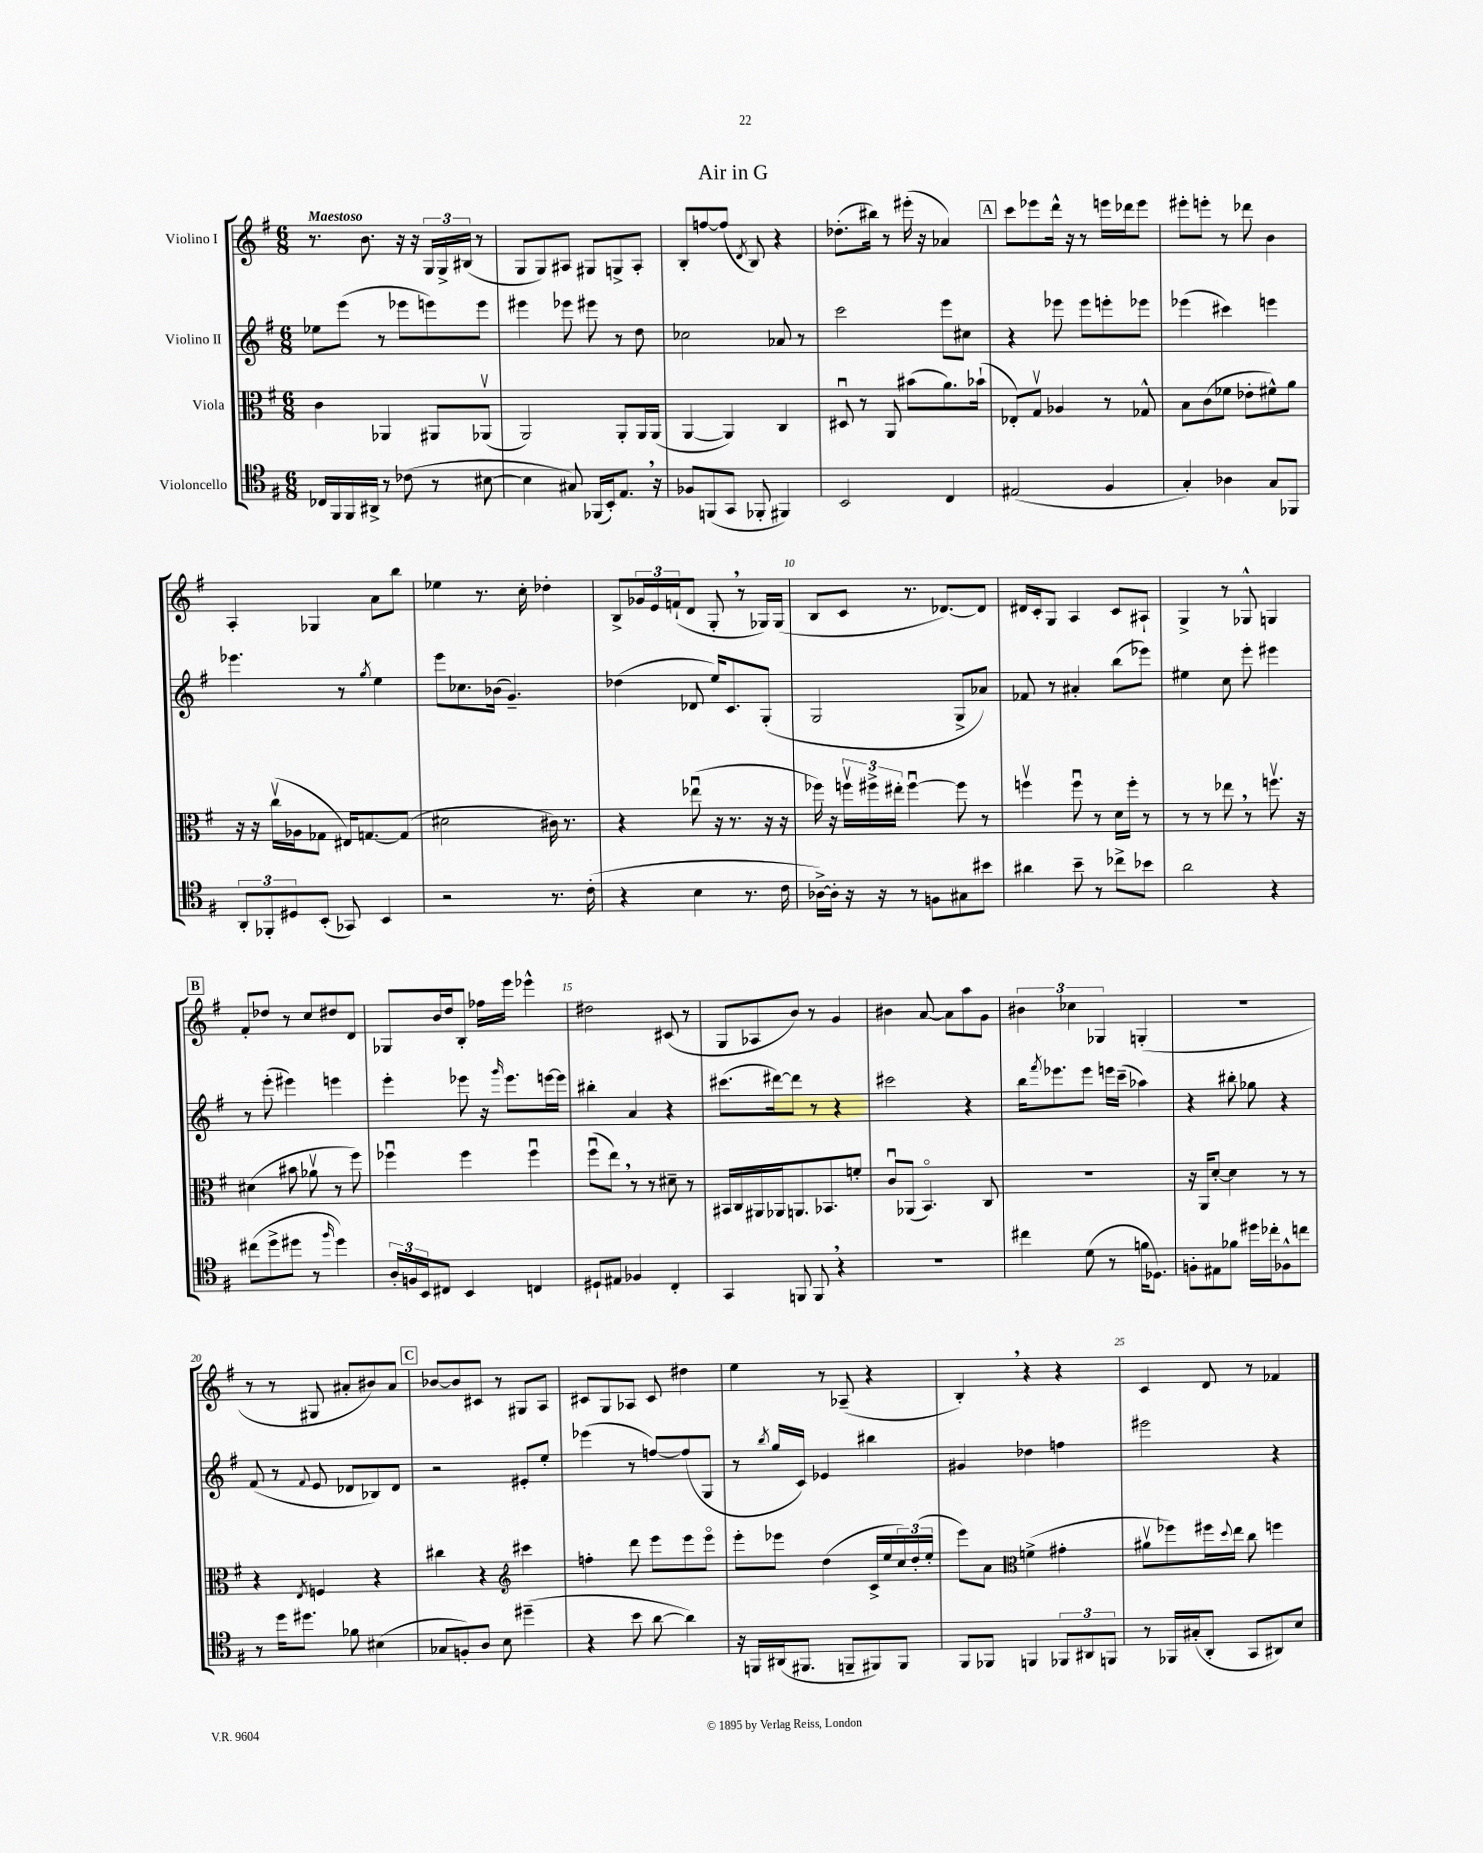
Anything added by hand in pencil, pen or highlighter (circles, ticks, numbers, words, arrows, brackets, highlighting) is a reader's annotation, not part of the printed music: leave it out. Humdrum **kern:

**kern	**kern	**kern	**kern
*staff4	*staff3	*staff2	*staff1
*clefC4	*clefC3	*clefG2	*clefG2
*k[f#]	*k[f#]	*k[f#]	*k[f#]
*M6/8	*M6/8	*M6/8	*M6/8
16C-	4c	8ee-	8.r
16FF#	.	.	.
16FF#	.	(8eee	.
16AA#^	.	.	8.b
8r	4AA-	8r	.
(8c-	.	8eee-	16r
.	.	.	16r
8r	8AA#	8eee)	24G
.	.	.	24G^
.	.	.	(24B#
[8B#	(8AA-v	8eee	8r
=	=	=	=
4B#]	2AA)	4eee#	8G
.	.	.	8G)
8G#)	.	8eee-	8A#
(16FF-	.	8eee#	8G#
16BB')	.	.	.
8.E	8AA'	8r	8G^
.	16AA	8dd	8A#'
16r	(16AA	.	.
=	=	=	=
8F-	[4AA	2cc-	8B'
(8FF	.	.	[8ff
8GG	4AA])	.	(8ff]
.	.	.	8qd
8FF-'	.	.	8B)
4FF#)	4C	8a-	4r
.	.	8r	.
=	=	=	=
2BB	8D#u	2ccc	(8.dd-'
.	8r	.	.
.	.	.	16bb#)
.	8AA	.	8r
.	(8b#	.	(16eee#'
.	.	.	16r
4C	8.a)	8eee	4a-)
.	.	8cc#	.
.	(16b-`	.	.
=	=	=	=
(2E#	8E-')	4r	8ccc
.	8Gv	.	8eee-
.	4A-	8eee-	16ddd^^
.	.	.	16r
.	.	8eee-	8r
4F#	8r	8eee'	16eee
.	.	.	16ddd-
.	8G-^^	8eee-	8eee
=	=	=	=
4G')	8B	(4eee-	8eee#'
.	(8c	.	8eee'
4A-	8f-	4ccc#)	8r
.	8e-'	.	8ddd-
8G	8f#^^)	4eee	4b
8FF-	8a	.	.
=	=	=	=
12AA'	16r	4.eee-	4A'
.	16r	.	.
12FF-'	.	.	.
.	(16ccv	.	.
12D#	.	.	.
.	16A-	.	.
(8BB'	8G-	.	4G-
8GG-)	16E#)	8r	.
.	[8.G	.	.
.	.	8qgg	.
4BB	.	4ee	8a
.	(8G]	.	8bb
=	=	=	=
2r	2d#	8eee	4ee-
.	.	8.cc-	.
.	.	.	8.r
.	.	(16b-	.
.	.	4.g~)	.
.	.	.	16cc'
8.r	16c#)	.	4dd-'
.	8.r	.	.
(16c'	.	.	.
=	=	=	=
4r	4r	(4dd-	8B^
.	.	.	24g-
.	.	.	24e
.	.	.	(24f`
4B	(8ee-u	8d-	8d
.	16r	16ee)	8G'
.	8.r	8.c	.
8.r	.	.	8r
.	16r	(8G'	16G-)
16c	16r	.	(16G-
=	=	=	=
[16A-^)	16ff-)	2G	8B
16A-']	16r	.	.
16r	24ffv	.	8c
.	24ff#^	.	.
16r	.	.	.
.	24ee#'	.	.
8r	[4ff#u	.	8.r
8F	.	.	.
.	.	.	[8.d-)
8G#	8ff#]	8G^	.
8b#	8r	8a-)	8d-]
=	=	=	=
4a#	4ffv	8f-	16d#
.	.	.	16c'
.	.	8r	8G
8b~	8ffu	4a#'	4A
8r	8r	.	.
8cc-^	16d	(8bb	8c
.	16ff'	.	.
8b-	8r	8eee-)	8A#`
=	=	=	=
2a	8r	4ee#	4G^
.	8r	.	.
.	8ee-	8cc	8r
.	8r	8eee'	8G-^^
4r	8.ffv	4eee#	4G
.	16r	.	.
=	=	=	=
(8cc#	(4d#	8r	8f#'
8dd^	.	(8eee'	8dd-
8dd#	8b#	4eee#)	8r
8r	8a-v	.	8cc
16qqff#	.	.	.
4dd#)	8r	4eee	8dd#
.	8ff#)	.	8d
=	=	=	=
24A'	4ff-u	4eee'	8G-
24F	.	.	.
24BB	.	.	.
8C#	.	.	16b
.	.	.	16dd
4BB	4ff-	8eee-	8B'
.	.	16r	16ff-
.	.	16qqggg	.
.	.	8.eee-	16eee
4C	4ff-u	.	4eee-^^
.	.	[16eee	.
.	.	16eee]	.
=	=	=	=
8D#`	(8ff#u	4bb#'	2dd#
8E#	8ee)	.	.
4F-	8r	4a	.
.	8r	.	.
4C'	8d#~	4r	(8c#
.	8r	.	8r
=	=	=	=
4GG	16BB#	(8.ccc#	8G
.	16C	.	.
.	16AA#	.	8A-
.	16AA-	[16ddd#)	.
8FF	8.AA	8ddd#]	8b)
8FF	.	8r	8r
.	8.BB-	.	.
4r	.	4r	4g
.	8f'	.	.
=	=	=	=
2.r	8cu	2ccc#	4b#
.	(8AA-	.	.
.	4.BBo)	.	[8a
.	.	.	8a]
.	.	4r	8aa
.	8C	.	8g
=	=	=	=
4cc#	2.r	16bb	6b#
.	.	8qfff#	.
.	.	8.eee-	.
.	.	.	6cc-
(8d	.	8eee-	.
.	.	.	6G-
8r	.	16eee	.
.	.	(16ccc~	.
16f	.	4aa-)	(4G'
8.D-)	.	.	.
=	=	=	=
8F'	16r	4r	2.r
.	16AA	.	.
8E#	[8d'	.	.
8f-	4d]	8bb#'	.
16dd#	.	8gg-	.
16cc-'	.	.	.
8F-^^	8r	4r	.
8cc	8r	.	.
=	=	=	=
8r	4r	(8f#	8r
16dd	.	8r	8r
8.dd#	.	.	.
.	8qE	8qqf#	.
.	4F	8e	8G#
8f-	.	8d-	8a#'
(4B#	4r	8B-)	8b#)
.	.	8d-	8a#
=	=	=	=
8G-	4cc#	2r	[8b-
8F')	.	.	8b-]
8A	4r	.	8c#
8B	.	.	8r
*	*clefG2	*	*
(4dd#~	4ccc#	8e#'	8G#
.	.	8ee'	8A
=	=	=	=
4r	4ff'	(4eee-	8c#
.	.	.	8G
8b	8ddd	8r	8A-
[8a	8eee	[8ff)	8c#
4a])	8eee	(8ff]	4dd#
.	8eeeo	8G	.
=	=	=	=
16r	8eee'	8r	4ee
16FF	.	.	.
.	.	8qbb	.
(16AA#	8eee-	16gg	.
8.FF#	.	16c)	.
.	(4dd	4e-	8r
8FF~	.	.	(8A-~
8FF#)	16c^	4bb#	4r
.	16ee	.	.
8FF#	24cc)	.	.
.	(24dd'	.	.
.	24ee'	.	.
=	=	=	=
8FF#	8eee)	4g#	4B')
8FF-	8a	.	.
*	*clefC3	*	*
4FF	(4f^	4dd-	4r
12FF-	4g#'	4ff	4r
12AA#	.	.	.
12FF	.	.	.
=	=	=	=
8r	8a#v	2eee#	4c
16FF-	8ff-)	.	.
(16G#'	.	.	.
8AA'	16ff#	.	8d
.	8qqdd	.	.
.	16ee	.	.
8GG	8cc	.	8r
8AA#)	4ff	4r	4f-
8B	.	.	.
==	==	==	==
*-	*-	*-	*-
